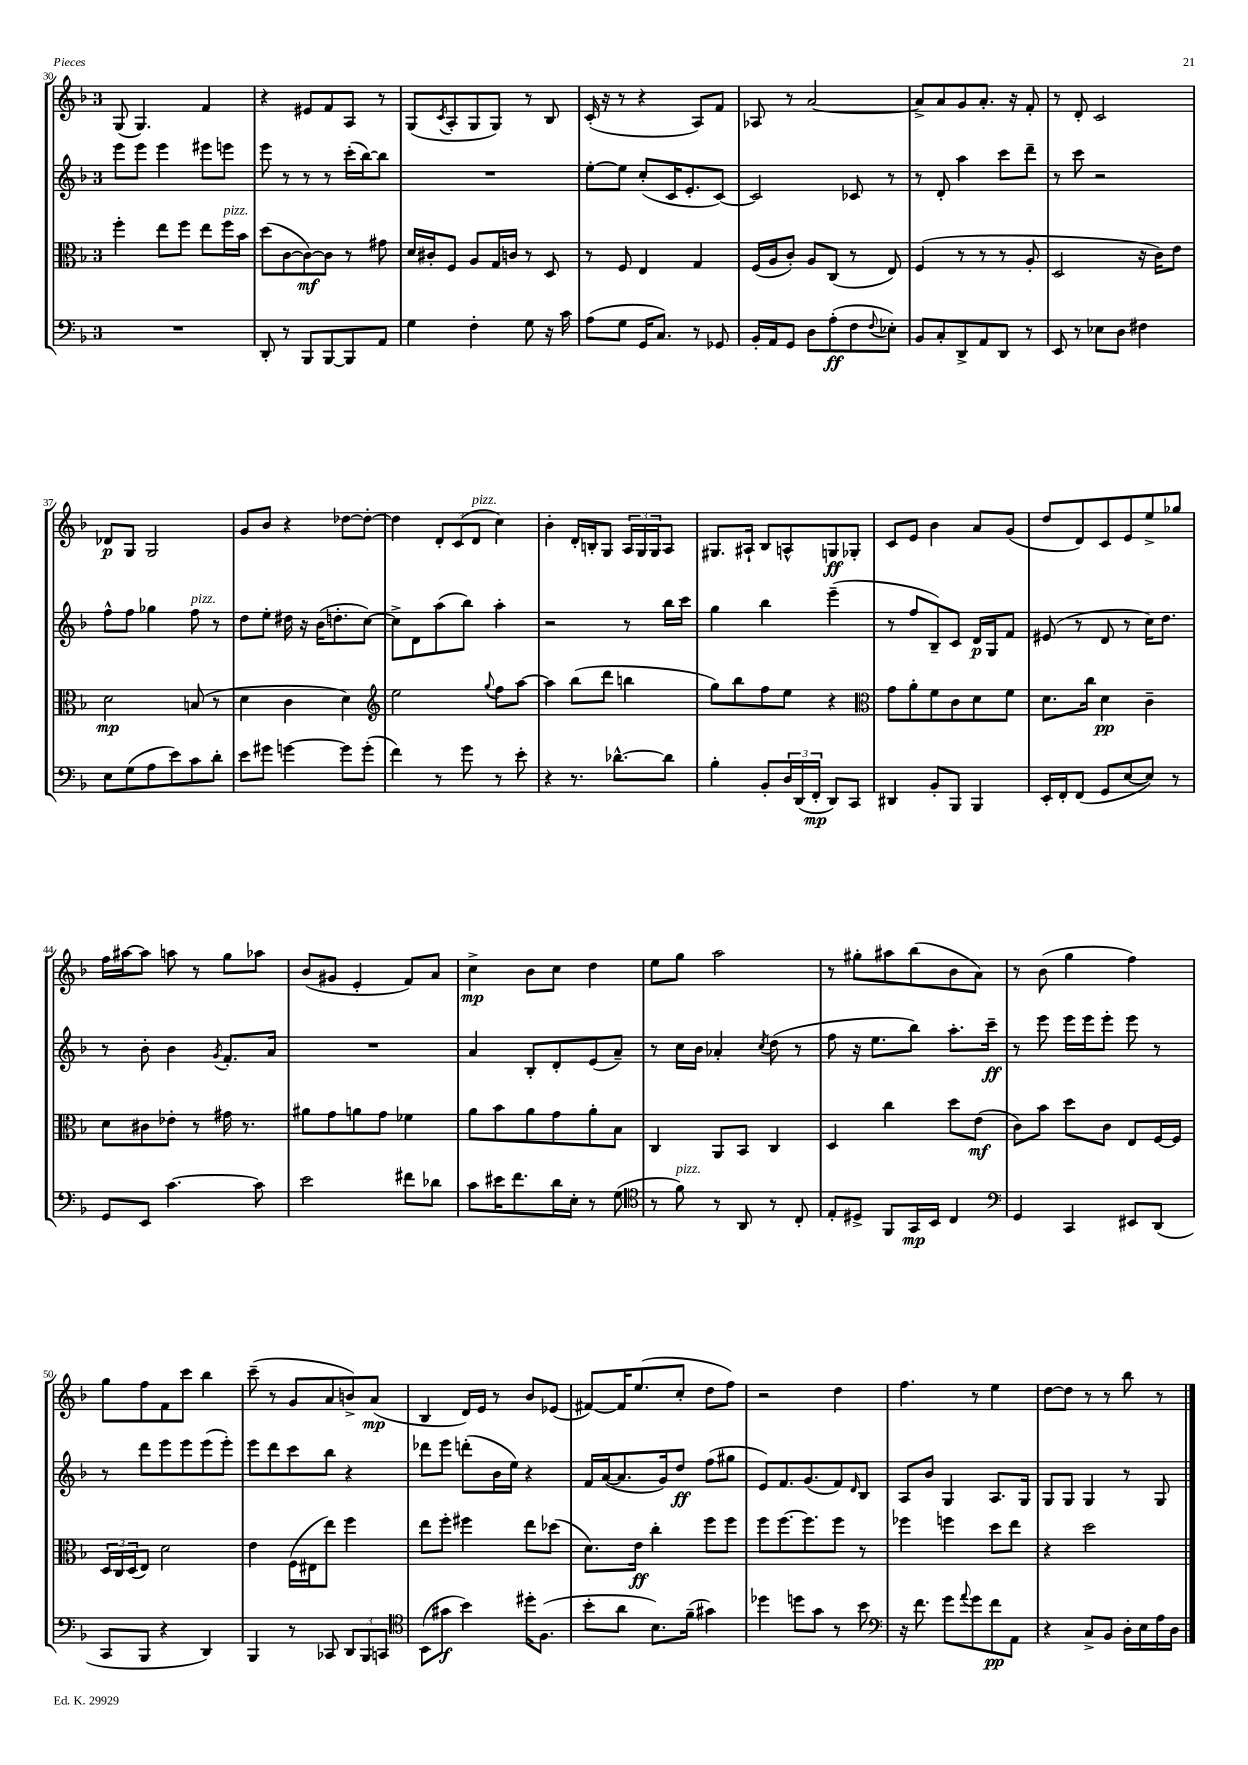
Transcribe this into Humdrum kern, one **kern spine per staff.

**kern	**dynam	**kern	**dynam	**kern	**dynam	**kern	**dynam
*part4	*part4	*part3	*part3	*part2	*part2	*part1	*part1
*staff4	*staff4	*staff3	*staff3	*staff2	*staff2	*staff1	*staff1
*clefF4	*	*clefC3	*	*clefG2	*	*clefG2	*
*k[b-]	*	*k[b-]	*	*k[b-]	*	*k[b-]	*
*M3/4	*	*M3/4	*	*M3/4	*	*M3/4	*
=30	=30	=30	=30	=30	=30	=30	=30
2.r	.	4ff'\	.	8eee\L	.	(8G/	.
.	.	.	.	8eee\J	.	4.G/)	.
.	.	8ee\L	.	4eee\	.	.	.
.	.	8ff\J	.	.	.	.	.
.	.	8ee\L	.	8eee#X\L	.	4f/	.
!	!	!LO:TX:a:i:t=pizz.	!	!	!	!	!
.	.	16ff\L	.	8eeen\J	.	.	.
.	.	16b-\JJ	.	.	.	.	.
=31	=31	=31	=31	=31	=31	=31	=31
8DD'/	.	(8dd\L	.	8eee\	.	4r	.
8r	.	[8c\	.	8r	.	.	.
8BBB-/L	.	8c\_)	mf	8r	.	8e#X/L	.
[8BBB-/	.	8c\J]	.	8r	.	8f/	.
8BBB-/]	.	8r	.	(16ccc'\LL	.	8A/J	.
.	.	.	.	[16bb-\J)	.	.	.
8AA/J	.	8g#X\	.	8bb-\J]	.	8r	.
=32	=32	=32	=32	=32	=32	=32	=32
4G\	.	16d/LL	.	2.r	.	(8G/L	.
.	.	16c#X'/J	.	.	.	.	.
.	.	.	.	.	.	8qc/	.
.	.	8F/J	.	.	.	8A'/	.
4F'\	.	8A/L	.	.	.	8G/	.
.	.	16G/L	.	.	.	8G/J)	.
.	.	16cn/JJ	.	.	.	.	.
8G\	.	8r	.	.	.	8r	.
16r	.	8D/	.	.	.	8B-/	.
16c\	.	.	.	.	.	.	.
=33	=33	=33	=33	=33	=33	=33	=33
(8A\L	.	8r	.	[8ee'\L	.	(16c'/	.
.	.	.	.	.	.	16r	.
8G\J	.	8F/	.	8ee\J]	.	8r	.
16GG/KL	.	4E/	.	(8cc'/L	.	4r	.
8.C/J)	.	.	.	.	.	.	.
.	.	.	.	16c/K	.	.	.
.	.	.	.	8.e'/	.	.	.
8r	.	4G/	.	.	.	8A/L)	.
8GG-X/	.	.	.	[8c/J)	.	8f/J	.
=34	=34	=34	=34	=34	=34	=34	=34
16BB-'/LL	.	(16F/LL	.	2c/]	.	8A-X/	.
16AA/J	.	16A/J	.	.	.	.	.
8GG/J	.	8c'/J)	.	.	.	8r	.
8D\L	.	8A/L	.	.	.	[2a/	.
(8A'\	ff	(8C/J	.	.	.	.	.
8F\	.	8r	.	8c-X/	.	.	.
8qqF/	.	.	.	.	.	.	.
8E-X'\J)	.	8E/)	.	8r	.	.	.
=35	=35	=35	=35	=35	=35	=35	=35
8BB-/L	.	(4F/	.	8r	.	8a^/L]	.
8C'/	.	.	.	8d'/	.	8a/	.
8DD^/	.	8r	.	4aa\	.	8g/	.
8AA/	.	8r	.	.	.	8.a'/J	.
8DD/J	.	8r	.	8ccc\L	.	.	.
.	.	.	.	.	.	16r	.
8r	.	8A'/	.	8ddd~\J	.	8f'/	.
=36	=36	=36	=36	=36	=36	=36	=36
8EE/	.	2D/	.	8r	.	8r	.
8r	.	.	.	8ccc\	.	8d'/	.
8E-X\L	.	.	.	2r	.	2c/	.
8D\J	.	.	.	.	.	.	.
4F#X\	.	16r	.	.	.	.	.
.	.	16c\KL)	.	.	.	.	.
.	.	8e\J	.	.	.	.	.
!!LO:LB:g=z
=37	=37	=37	=37	=37	=37	=37	=37
8E\L	.	2d\	mp	8ff^^\L	.	8d-X/L	p
(8G\	.	.	.	8ff\J	.	8G/J	.
8A\	.	.	.	4gg-X\	.	2G/	.
8e\)	.	.	.	.	.	.	.
!	!	!	!	!LO:TX:a:i:t=pizz.	!	!	!
8c\	.	(8Bn/	.	8ff\	.	.	.
8d'\J	.	8r	.	8r	.	.	.
=38	=38	=38	=38	=38	=38	=38	=38
8e\L	.	4d\	.	8dd\L	.	8g/L	.
8g#X\J	.	.	.	8ee'\J	.	8b-/J	.
[4gn\	.	4c\	.	16dd#X\	.	4r	.
.	.	.	.	16r	.	.	.
.	.	.	.	(16b-\KL	.	.	.
.	.	.	.	8.ddn'\	.	.	.
8g\L]	.	4d\)	.	.	.	[8dd-X\L	.
(8g'\J	.	.	.	[8cc\J)	.	8dd-'\J_	.
=39	=39	=39	=39	=39	=39	=39	=39
*	*	*clefG2	*	*	*	*	*
4f\)	.	2ee\	.	8cc^\L]	.	4dd-\]	.
.	.	.	.	8d\	.	.	.
8r	.	.	.	(8aa\	.	12d'/L	.
.	.	.	.	.	.	(12c/	.
8g\	.	.	.	8bb-\J)	.	.	.
!	!	!	!	!	!	!LO:TX:a:i:t=pizz.	!
.	.	.	.	.	.	12d/J	.
.	.	8qqgg/	.	.	.	.	.
8r	.	8ff\L	.	4aa'\	.	4cc\)	.
8e'\	.	[8aa\J	.	.	.	.	.
=40	=40	=40	=40	=40	=40	=40	=40
4r	.	4aa\]	.	2r	.	4b-'\	.
8.r	.	(8bb-\L	.	.	.	16d'/LL	.
.	.	.	.	.	.	16Bn'/J	.
.	.	8ddd\J	.	.	.	8G/J	.
[8.d-X^^\L	.	.	.	.	.	.	.
.	.	4bbn\	.	8r	.	24A/LL	.
.	.	.	.	.	.	24G/	.
.	.	.	.	.	.	24G/J	.
8d-\J]	.	.	.	16bb-\LL	.	8A/J	.
.	.	.	.	16ccc\JJ	.	.	.
=41	=41	=41	=41	=41	=41	=41	=41
4B-'\	.	8gg\L)	.	4gg\	.	8.G#X/L	.
.	.	8bb-\	.	.	.	.	.
.	.	.	.	.	.	16A#X`/Jk	.
8BB-'/L	.	8ff\	.	4bb-\	.	8B-/L	.
24D/L	.	8ee\J	.	.	.	8An^^/	.
(24DD/	.	.	.	.	.	.	.
24FF'/JJ	mp	.	.	.	.	.	.
8DD/L)	.	4r	.	(4eee~\	.	8Gn/	ff
8CC/J	.	.	.	.	.	8G-X'/J	.
=42	=42	=42	=42	=42	=42	=42	=42
*	*	*clefC3	*	*	*	*	*
4DD#X/	.	8g\L	.	8r	.	8c/L	.
.	.	8a'\	.	8ff/L	.	8e/J	.
8BB-'/L	.	8f\	.	8B-~/)	.	4b-\	.
8BBB-/J	.	8c\	.	8c/J	.	.	.
4BBB-/	.	8d\	.	16d/LL	p	8a/L	.
.	.	.	.	16G/J	.	.	.
.	.	8f\J	.	8f/J	.	(8g/J	.
=43	=43	=43	=43	=43	=43	=43	=43
16EE'/LL	.	8.d\L	.	(8e#X/	.	8dd/L	.
16FF'/J	.	.	.	.	.	.	.
(8FF/J	.	.	.	8r	.	8d/)	.
.	.	16cc\Jk	.	.	.	.	.
8GG/L	.	4d\	pp	8d/	.	8c/	.
[8E/	.	.	.	8r	.	8e/	.
8E/J])	.	4c~\	.	16cc\KL)	.	8ee^/	.
.	.	.	.	8.dd\J	.	.	.
8r	.	.	.	.	.	8gg-X/J	.
!!LO:LB:g=z
=44	=44	=44	=44	=44	=44	=44	=44
8GG/L	.	8d\L	.	8r	.	16ff\LL	.
.	.	.	.	.	.	[16aa#X\J	.
8EE/J	.	8c#X\	.	8b-'\	.	8aa#\J]	.
[4.c\	.	8e-X'\J	.	4b-\	.	8aan\	.
.	.	8r	.	.	.	8r	.
.	.	.	.	8qg/	.	.	.
.	.	16g#X\	.	8.f'/L	.	8gg\L	.
.	.	8.r	.	.	.	.	.
8c\]	.	.	.	.	.	8aa-X\J	.
.	.	.	.	16a/Jk	.	.	.
=45	=45	=45	=45	=45	=45	=45	=45
2e\	.	8a#X\L	.	2.r	.	(8b-/L	.
.	.	8g\	.	.	.	8g#X/J	.
.	.	8an\	.	.	.	4e'/	.
.	.	8g\J	.	.	.	.	.
8f#X\L	.	4f-X\	.	.	.	8f/L)	.
8d-X\J	.	.	.	.	.	8a/J	.
=46	=46	=46	=46	=46	=46	=46	=46
8c\L	.	8a\L	.	4a/	.	4cc^\	mp
16e#X\K	.	8b-\	.	.	.	.	.
8.f\	.	.	.	.	.	.	.
.	.	8a\	.	8B-'/L	.	8b-\L	.
16d\L	.	8g\	.	8d'/	.	8cc\J	.
16E'\JJ	.	.	.	.	.	.	.
8r	.	8a'\	.	(8e/	.	4dd\	.
(8G\	.	8B-\J	.	8a~/J)	.	.	.
=47	=47	=47	=47	=47	=47	=47	=47
*clefC4	*	*	*	*	*	*	*
8r	.	4C/	.	8r	.	8ee\L	.
!LO:TX:a:i:t=pizz.	!	!	!	!	!	!	!
8f\)	.	.	.	16cc\LL	.	8gg\J	.
.	.	.	.	16b-\JJ	.	.	.
8r	.	8AA/L	.	4a-X'/	.	2aa\	.
8AA/	.	8BB-/J	.	.	.	.	.
.	.	.	.	8qcc/	.	.	.
8r	.	4C/	.	(8dd\	.	.	.
8C'/	.	.	.	8r	.	.	.
=48	=48	=48	=48	=48	=48	=48	=48
8E'/L	.	4D/	.	8ff\	.	8r	.
8D#X^/J	.	.	.	16r	.	8gg#X'\L	.
.	.	.	.	8.ee\L	.	.	.
8FF/L	.	4cc\	.	.	.	8aa#X\	.
16GG/L	mp	.	.	8bb-\J)	.	(8bb-\	.
16BB-/JJ	.	.	.	.	.	.	.
4C/	.	8dd\L	.	8.aa'\L	.	8b-\	.
.	.	(8e\J	mf	.	.	8a\J)	.
.	.	.	.	16ccc~\Jk	ff	.	.
=49	=49	=49	=49	=49	=49	=49	=49
*clefF4	*	*	*	*	*	*	*
4GG/	.	8c\L)	.	8r	.	8r	.
.	.	8b-\J	.	8eee\	.	(8b-\	.
4CC/	.	8dd\L	.	16eee\LL	.	4gg\	.
.	.	.	.	16eee\J	.	.	.
.	.	8c\J	.	8eee'\J	.	.	.
8EE#X/L	.	8E/L	.	8eee\	.	4ff\)	.
(8DD/J	.	[16F/L	.	8r	.	.	.
.	.	16F/JJ]	.	.	.	.	.
!!LO:LB:g=z
=50	=50	=50	=50	=50	=50	=50	=50
8CC/L	.	24D/LL	.	8r	.	8gg\L	.
.	.	24C/	.	.	.	.	.
.	.	(24D/J	.	.	.	.	.
8BBB-/J	.	8E/J)	.	8ddd\L	.	8ff\	.
4r	.	2d\	.	8eee\	.	8f\	.
.	.	.	.	8eee\	.	8ccc\J	.
4DD/)	.	.	.	(8eee\	.	4bb-\	.
.	.	.	.	8eee'\J)	.	.	.
=51	=51	=51	=51	=51	=51	=51	=51
4BBB-/	.	4e\	.	8eee\L	.	(8ccc~\	.
.	.	.	.	8ddd\	.	8r	.
8r	.	(16F\LL	.	8ccc\	.	8g/L	.
.	.	16E#X\J	.	.	.	.	.
8CC-X/	.	8ee\J)	.	8bb-\J	.	8a/	.
12DD/L	.	4ff\	.	4r	.	8bn^/)	.
12BBB-/	.	.	.	.	.	.	.
.	.	.	.	.	.	(8a/J	mp
12CCn/J	.	.	.	.	.	.	.
=52	=52	=52	=52	=52	=52	=52	=52
*clefC4	*	*	*	*	*	*	*
(8BB-\L	.	8ee\L	.	8ddd-X\L	.	4B-/	.
8g#X\J	f	8ff'\J	.	8eee\J	.	.	.
4b-\)	.	4ff#X\	.	(8dddn'\L	.	16d/LL)	.
.	.	.	.	.	.	16e/JJ	.
.	.	.	.	16b-\L	.	8r	.
.	.	.	.	16ee\JJ)	.	.	.
16dd#X'\KL	.	8ee\L	.	4r	.	8b-/L	.
(8.F\J	.	.	.	.	.	.	.
.	.	(8dd-X\J	.	.	.	(8e-X/J	.
=53	=53	=53	=53	=53	=53	=53	=53
8b-'\L	.	8.d\L)	.	16f/LL	.	[8f#X/L)	.
.	.	.	.	([16a/J	.	.	.
8a\J	.	.	.	8.a/]	.	16f#/K]	.
.	.	16e\Jk	ff	.	.	(8.ee/	.
8.B-\L)	.	4cc'\	.	.	.	.	.
.	.	.	.	16g/k)	.	.	.
.	.	.	.	8dd/J	ff	8cc'/J	.
(16f~\Jk	.	.	.	.	.	.	.
4g#X\)	.	8ff\L	.	(8ff\L	.	8dd\L	.
.	.	8ff\J	.	8gg#X\J	.	8ff\J)	.
=54	=54	=54	=54	=54	=54	=54	=54
4dd-X\	.	8ff\L	.	8e/L)	.	2r	.
.	.	[8.ff\	.	8.f/	.	.	.
8ddn\L	.	.	.	.	.	.	.
.	.	8.ff\]	.	(8.g/	.	.	.
8g\J	.	.	.	.	.	.	.
8r	.	8ff\J	.	8f/)	.	4dd\	.
.	.	.	.	16qqd/	.	.	.
8b-\	.	8r	.	8B-/J	.	.	.
=55	=55	=55	=55	=55	=55	=55	=55
*clefF4	*	*	*	*	*	*	*
16r	.	4ff-X\	.	8A/L	.	4.ff\	.
8.f\	.	.	.	.	.	.	.
.	.	.	.	8b-/J	.	.	.
8g\L	.	4ffn\	.	4G/	.	.	.
8qqa/	.	.	.	.	.	.	.
8g\	.	.	.	.	.	8r	.
8f\	pp	8dd\L	.	8.A/L	.	4ee\	.
8AA\J	.	8ee\J	.	.	.	.	.
.	.	.	.	16G/Jk	.	.	.
=56	=56	=56	=56	=56	=56	=56	=56
4r	.	4r	.	8G/L	.	[8dd\L	.
.	.	.	.	8G/J	.	8dd\J]	.
8C^/L	.	2dd\	.	4G/	.	8r	.
8BB-/J	.	.	.	.	.	8r	.
16D'\LL	.	.	.	8r	.	8bb-\	.
16E\	.	.	.	.	.	.	.
16A\	.	.	.	8G/	.	8r	.
16D\JJ	.	.	.	.	.	.	.
==	==	==	==	==	==	==	==
*-	*-	*-	*-	*-	*-	*-	*-
